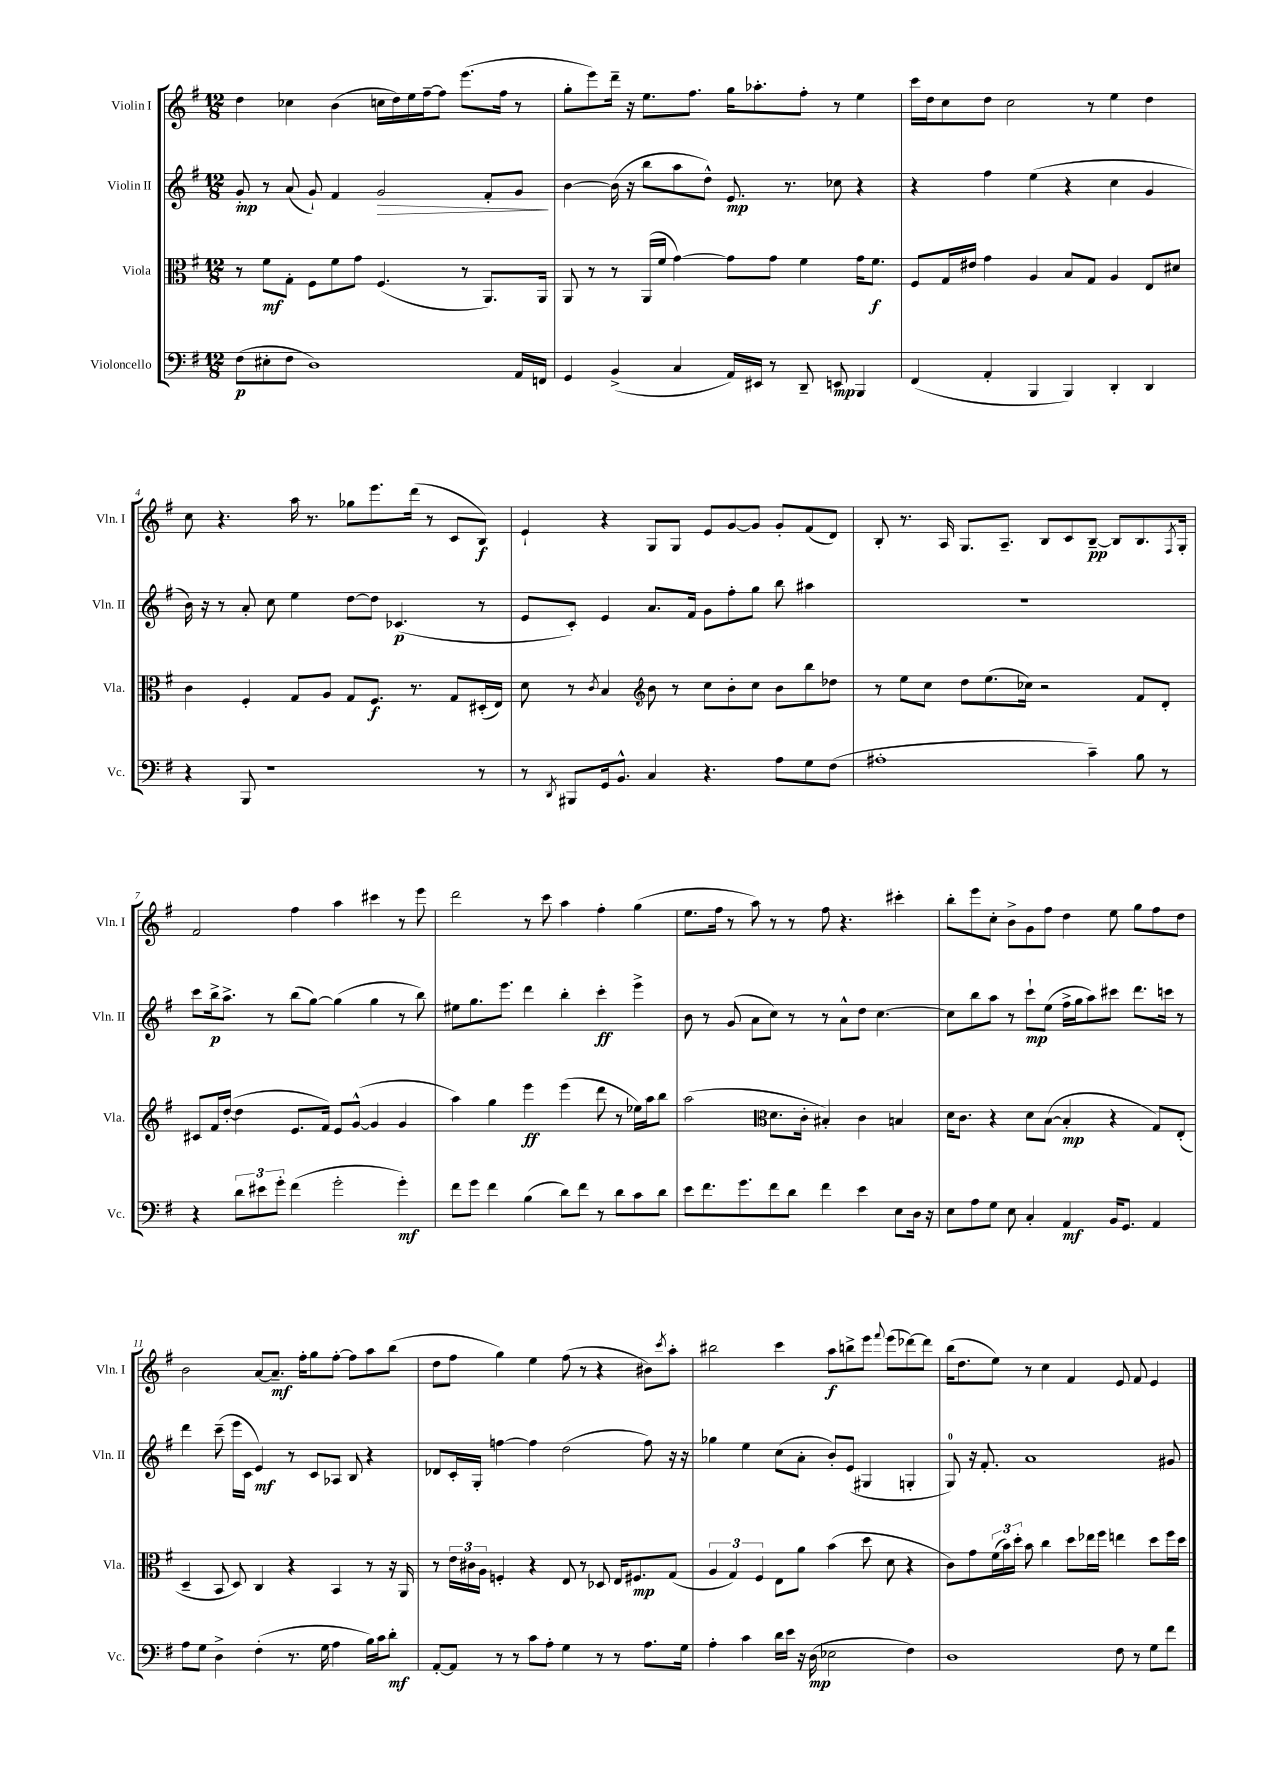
<<
\new StaffGroup <<
\new Staff = "s0" \with { instrumentName = "Violin I" shortInstrumentName = "Vln. I" } {
    \clef treble \key g \major \numericTimeSignature \time 12/8
    d''4 ces''4 b'4( c''16 d''16) e''16 fis''16~-- fis''8 e'''8.( fis''16 r8 |
    g''8-. e'''8) d'''16-- r16 e''8. fis''8. g''16 aes''8.-. fis''8-. r8 e''4 |
    c'''16 d''16 c''8 d''8 c''2 r8 e''4 d''4 |
    c''8 r4. a''16 r8. ges''8 e'''8. d'''16( r8 c'8 b8\f) |
    e'4-! r4 g8 g8 e'8 g'8~ g'8 g'8-. fis'8( d'8) |
    b8-. r8. a16 g8. a8.-- b8 c'8 b8~--\pp b8 b8. \acciaccatura { fis8 } g16-. |
    fis'2 fis''4 a''4 cis'''4 r8 e'''8 |
    d'''2 r8 c'''8 a''4 fis''4-. g''4( |
    e''8. fis''16 r8 a''8) r8 r8 fis''8 r4. cis'''4-. |
    b''8-. e'''8 c''8-. b'8-> g'8 fis''8 d''4 e''8 g''8 fis''8 d''8 |
    b'2 a'8~ a'8.--\mf fis''16-. g''8 fis''8~-. fis''8 a''8 b''8( |
    d''8 fis''8 g''4) e''4 fis''8( r8 r4 bis'8) \acciaccatura { c'''8 } a''8-. |
    bis''2 c'''4 a''8\f b''8-> e'''8 \appoggiatura { fis'''8 } e'''8( des'''8~) des'''8 |
    b''16( d''8. e''8) r8 c''4 fis'4 e'8 fis'8 e'4 \bar "|." |
}
\new Staff = "s1" \with { instrumentName = "Violin II" shortInstrumentName = "Vln. II" } {
    \clef treble \key g \major \numericTimeSignature \time 12/8
    g'8-.\mp r8 a'8( g'8-!) fis'4 g'2\> fis'8-. g'8\! |
    b'4~ b'16( r16 b''8 a''8 d''8-^) e'8.\mp r8. ces''8 r4 |
    r4 fis''4 e''4( r4 c''4 g'4 |
    b'16) r16 r8 a'8-. c''8 e''4 d''8~ d''8 ces'4.\p( r8 |
    e'8 c'8-.) e'4 a'8. fis'16 g'8 fis''8-. g''8 b''8 ais''4 |
    R1. |
    c'''8 b''16->\p a''8.-> r8 b''8( g''8~) g''4( g''4 r8 b''8) |
    eis''8 g''8. e'''8. d'''4 b''4-. c'''4-.\ff e'''4-> |
    b'8 r8 g'8( a'8 c''8) r8 r8 a'8-^ d''8 c''4.~ |
    c''8 b''8 a''8 r8 c'''8-!\mp e''8( fis''16-> g''16 a''8) cis'''8 d'''8. c'''16 r8 |
    d'''4 c'''8--( e'''16 c'16 e'4\mf) r8 c'8 aes8 b8 r4 |
    des'8 c'16-. g16-. f''4~ f''4 d''2( f''8) r16 r16 |
    ges''4 e''4 c''8( a'8-. b'8-.) e'8( gis4 g4-. |
    g8-0) r16 fis'8.-. a'1 gis'8 \bar "|." |
}
\new Staff = "s2" \with { instrumentName = "Viola" shortInstrumentName = "Vla." } {
    \clef alto \key g \major \numericTimeSignature \time 12/8
    r8 fis'8\mf g8-. fis8 fis'8 g'8 fis4.( r8 a,8.) a,16 |
    a,8 r8 r8 a,16( fis'16 g'4~) g'8 g'8 fis'4 g'16 fis'8.\f |
    fis8 g16 eis'16 g'4 a4 b8 g8 a4 e8 dis'8 |
    c'4 fis4-. g8 a8 g8 fis8.\f r8. g8 dis16-.( e16) |
    d'8 r8 \acciaccatura { c'8 } b4 \clef treble b'8 r8 c''8 b'8-. c''8 b'8 b''8 des''8 |
    r8 e''8 c''8 d''8 e''8.( ces''16) r2 fis'8 d'8-. |
    cis'8 fis'16 d''16~-.( d''4 e'8. fis'16) e'8 g'8~-^( g'4 g'4 |
    a''4) g''4 e'''4\ff e'''4( d'''8 r8 ees''16) a''16 b''8 |
    a''2( \clef alto d'8. c'16-. bis4-.) c'4 b4 |
    d'16 c'8. r4 d'8 b8~( b4-.\mp r4 g8) e8-.( |
    d4-- b,8 d8) c4 r4 b,4 r8 r16 a,16 |
    r8 \tuplet 3/2 { e'16 cis'16 a16 } f4-. r4 e8 r8 des8 e16 fis8.\mp g8( |
    \tuplet 3/2 { a4 g4) fis4 } e8 a'8 b'4( d''8 d'8 r4 |
    c'8) g'8 \tuplet 3/2 { fis'16( b'16) d''16-. } b'8 c''4 d''8 ees''16 fis''16 e''4 d''8 fis''16 d''16 \bar "|." |
}
\new Staff = "s3" \with { instrumentName = "Violoncello" shortInstrumentName = "Vc." } {
    \clef bass \key g \major \numericTimeSignature \time 12/8
    fis8\p( eis8-. fis8 d1) a,16 f,16 |
    g,4 b,4->( c4 a,16) eis,16 r8 d,8-- e,8\mp b,,4 |
    fis,4( a,4-. b,,4 b,,4) d,4-. d,4 |
    r4 b,,8 r1 r8 |
    r8 \acciaccatura { d,8 } bis,,8 g,16 b,8.-^ c4 r4. a8 g8 fis8( |
    ais1-. c'4--) b8 r8 |
    r4 \tuplet 3/2 { d'8 eis'8 g'8-. } fis'4( g'2-. g'4-.\mf) |
    fis'8 g'8 fis'4 b4( d'8) fis'8 r8 d'8 c'8 d'8 |
    e'8 fis'8. g'8. fis'8 d'8 fis'4 e'4 e8 d16 r16 |
    e8 a8 g8 e8 c4-. a,4\mf b,16 g,8. a,4 |
    a8 g8 d4-> fis4-.( r8. g16 a4 b16) c'16 d'8-.\mf |
    a,8~-. a,8 r8 r8 c'8 a8-. g4 r8 r8 a8. g16 |
    a4-. c'4 d'16 e'16 r16 d16\mp( ees2 fis4) |
    d1 fis8 r8 g8 fis'8 \bar "|." |
}
>>
>>
